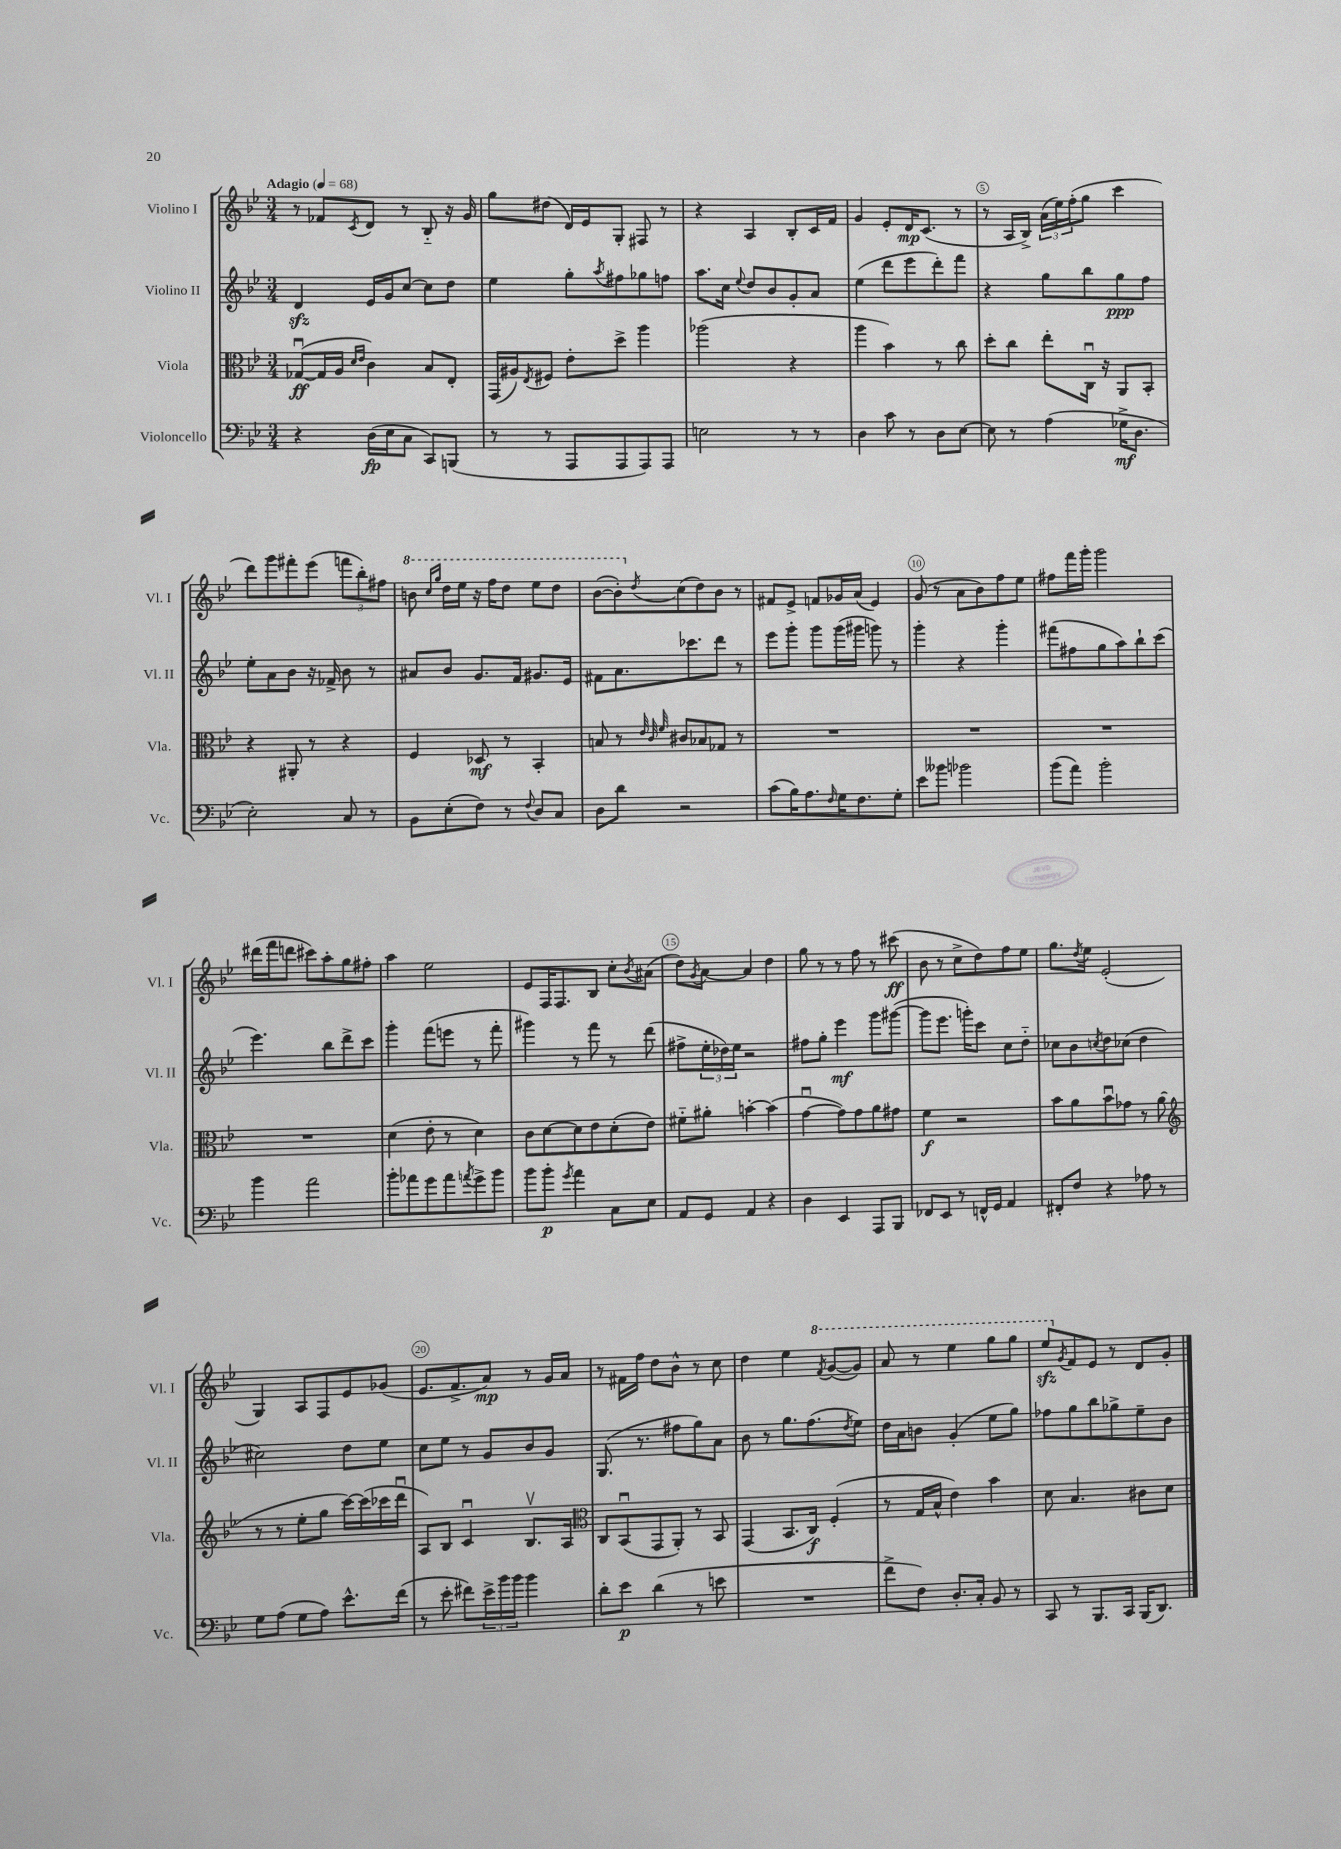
<<
\new StaffGroup <<
\new Staff = "s0" \with { instrumentName = "Violino I" shortInstrumentName = "Vl. I" } {
    \clef treble \key bes \major \numericTimeSignature \time 3/4 \tempo "Adagio" 4 = 68
    r8 fes'8 \acciaccatura { c'8 } d'8 r8 bes8-_ r16 g'16 |
    g''8 dis''8( d'16) ees'16 g8-. fis8 r8 |
    r4 a4 bes8-. c'16 f'16 |
    g'4 ees'8-. d'16\mp c'8.( r8 |
    r8 a16 bes16->) \tuplet 3/2 { a'16( ees''16) f''16-.( } g''8 c'''4 |
    d'''8) g'''8 fis'''8-. ees'''8( \tuplet 3/2 { f'''8 bes''8-.) fis''8 } |
    \ottava #1 b''8 \grace { c'''16 g'''16 } d'''16 ees'''16 r16 f'''16 d'''8 ees'''8 d'''8 |
    bes''8~( bes''8-.) \ottava #0 \acciaccatura { d''8 } c''8( d''8) bes'8 r8 |
    fis'8 ees'8-> f'8 ges'16 a'16( ees'4) |
    g'8( r8 a'8 bes'8) f''8 ees''8 |
    fis''8 f'''16 g'''16-. g'''2 |
    dis'''16( f'''16 d'''8 cis'''8) a''8-. g''8 fis''8-. |
    a''4 ees''2 |
    ees'8 f16 f8. bes8 c''8-. \acciaccatura { bes'8 } ais'8( |
    d''8) \acciaccatura { g'8 } a'8~ a'4 d''4 |
    g''8 r8 r8 f''8 r8 cis'''8\ff( |
    bes'8 r8 c''8-> d''8) f''8 ees''8 |
    g''8. \acciaccatura { d''8 } ees''16 ees'2-.( |
    g4) a8 f8 ees'8 ges'8( |
    ees'8. f'8.-> a'8\mp) r8 g'16 a'16 |
    r8 fis'16 f''16 d''8 bes'8-^ r8 c''8 |
    d''4 ees''4 \ottava #1 \acciaccatura { f''8 } g''8~( g''8) |
    a''8 r8 ees'''4 g'''8 g'''8 |
    ees'''8\sfz \ottava #0 \acciaccatura { g'8 } f'8 ees'8 r8 d'8 g'8-. \bar "|." |
}
\new Staff = "s1" \with { instrumentName = "Violino II" shortInstrumentName = "Vl. II" } {
    \clef treble \key bes \major \numericTimeSignature \time 3/4
    d'4\sfz ees'16 g'16 c''8~ c''8 d''8 |
    ees''4 g''8-. \acciaccatura { a''8 } fis''8 ges''8 f''8 |
    a''8. c''16 \appoggiatura { ees''8 } d''8 bes'8 g'8-. a'8 |
    ees''4( d'''8 ees'''8 d'''8-.) f'''8 |
    r4 g''8 bes''8 g''8\ppp f''8 |
    ees''8-. a'8 bes'8 r16 fes'16-> bes'8 r8 |
    ais'8 bes'8 g'8. f'16 gis'8. ees'16 |
    fis'8 a'8. ces'''8. d'''8 r8 |
    ees'''8 g'''8-. g'''8 g'''16( gis'''16 g'''8) r8 |
    g'''4-. r4 g'''4-. |
    fis'''8( fis''8 g''8 a''8) bes''8-! c'''8( |
    ees'''4.) bes''8 d'''8-> c'''8 |
    g'''4-. f'''8( e'''8 r8 f'''8-. |
    gis'''4) r8 f'''8 r8 d'''8( |
    fis''8-> \tuplet 3/2 { ees''16-. des''16) ees''16 } r2 |
    fis''8 g''8-. ees'''4\mf g'''8 gis'''8~( |
    gis'''8 ees'''8. g'''16-.) c'''8 c''8 d''8-_ |
    ces''8 bes'8 \acciaccatura { c''8 } d''8 ces''8( d''4 |
    cis''2) d''8 ees''8 |
    c''8 ees''8 r8 g'8 bes'8 g'8 |
    g8.( r8. fis''8 g''8) a'8 |
    bes'8 r8 g''8. f''8.( \acciaccatura { d''8 } ees''8) |
    d''16 a'16 b'8 g'4-.( ees''8 g''8) |
    fes''8 g''8 bes''8 ges''8-> ees''8-- bes'8 \bar "|." |
}
\new Staff = "s2" \with { instrumentName = "Viola" shortInstrumentName = "Vla." } {
    \clef alto \key bes \major \numericTimeSignature \time 3/4
    ges8~\downbow\ff( ges16 a16 \grace { d'16 ees'16 } c'4) bes8 ees8-. |
    g,16( ais16) \acciaccatura { ees8 } fis8 ees'8-. d''8-> a''4 |
    aes''2( r4 |
    a''4 bes'4) r8 c''8 |
    d''8-. c''8 ees''8-. c16\downbow r16 a,8 bes,8-. |
    r4 ais,8-. r8 r4 |
    f4 des8\mf r8 bes,4-. |
    b8 r8 \grace { ees'32 c'32 f'32 } cis'8 bes8 ges8 r8 |
    R2. |
    R2. |
    R2. |
    R2. |
    d'4( ees'8-. r8 d'4) |
    c'8 d'8~ d'8 ees'8 d'8-.( ees'8) |
    fis'8-_ ais'8-. b'4~-. b'4( |
    g'4~\downbow g'8) g'8 a'8 gis'8 |
    f'4\f r2 |
    bes'8 a'8 bes'8\downbow ges'8 r8 a'8( |
    \clef treble r8 r8 ees''8-. g''8 c'''16~) c'''16( ces'''16 d'''16\downbow |
    a8) bes8 c'4\downbow bes8.\upbow a16 |
    \clef alto c8 bes,8\downbow( g,8 a,8-.) r8 bes,8 |
    g,4( bes,8. c16\f) f4-.( |
    r8 g16 bes16-^ ees'4) bes'4 |
    d'8 bes4. cis'8 d'8 \bar "|." |
}
\new Staff = "s3" \with { instrumentName = "Violoncello" shortInstrumentName = "Vc." } {
    \clef bass \key bes \major \numericTimeSignature \time 3/4
    r4 d16\fp( ees16 c8 c,8) b,,8( |
    r8 r8 a,,8 a,,8 a,,8) a,,8 |
    e2 r8 r8 |
    d4 c'8 r8 d8 ees8~ |
    ees8 r8 a4( ges16->\mf d8. |
    ees2-.) c8 r8 |
    bes,8 ees8-.( f8) r8 \appoggiatura { f8 } d8 c8 |
    d8 d'8 r2 |
    c'8( bes16) a8. \grace { f16 } g16 f8. g8-. |
    ees'8 beses'8 bes'2 |
    bes'8( a'8) bes'2-. |
    bes'4 a'2 |
    bes'8-. aes'8 g'8 aes'8 \acciaccatura { a'8 } g'8-> bes'8 |
    bes'8 bes'8-.\p \acciaccatura { g'8 } a'4 c8 ees8 |
    a,8 g,8 a,4 r4 |
    d4 ees,4 a,,8 bes,,8 |
    fes,8 ees,8 r8 f,16-^ g,16 a,4 |
    fis,8-. f8 r4 aes8 r8 |
    g8 a8( g8 a8) ees'8.-^ f'16( |
    r8 ees'8-. fis'8) \tuplet 3/2 { ees'16-> bes'16 bes'16 } bes'4 |
    d'8-. ees'8\p d'4( r8 e'8 |
    R2. |
    f'8-> f8) d8.-. c16-. bes,8 r8 |
    c,8 r8 bes,,8. c,16 bes,,16( d,8.) \bar "|." |
}
>>
>>
\layout { \context { \Score \override BarNumber.break-visibility = ##(#f #t #t) barNumberVisibility = #(every-nth-bar-number-visible 5) \override BarNumber.stencil = #(make-stencil-circler 0.1 0.3 ly:text-interface::print) } }
